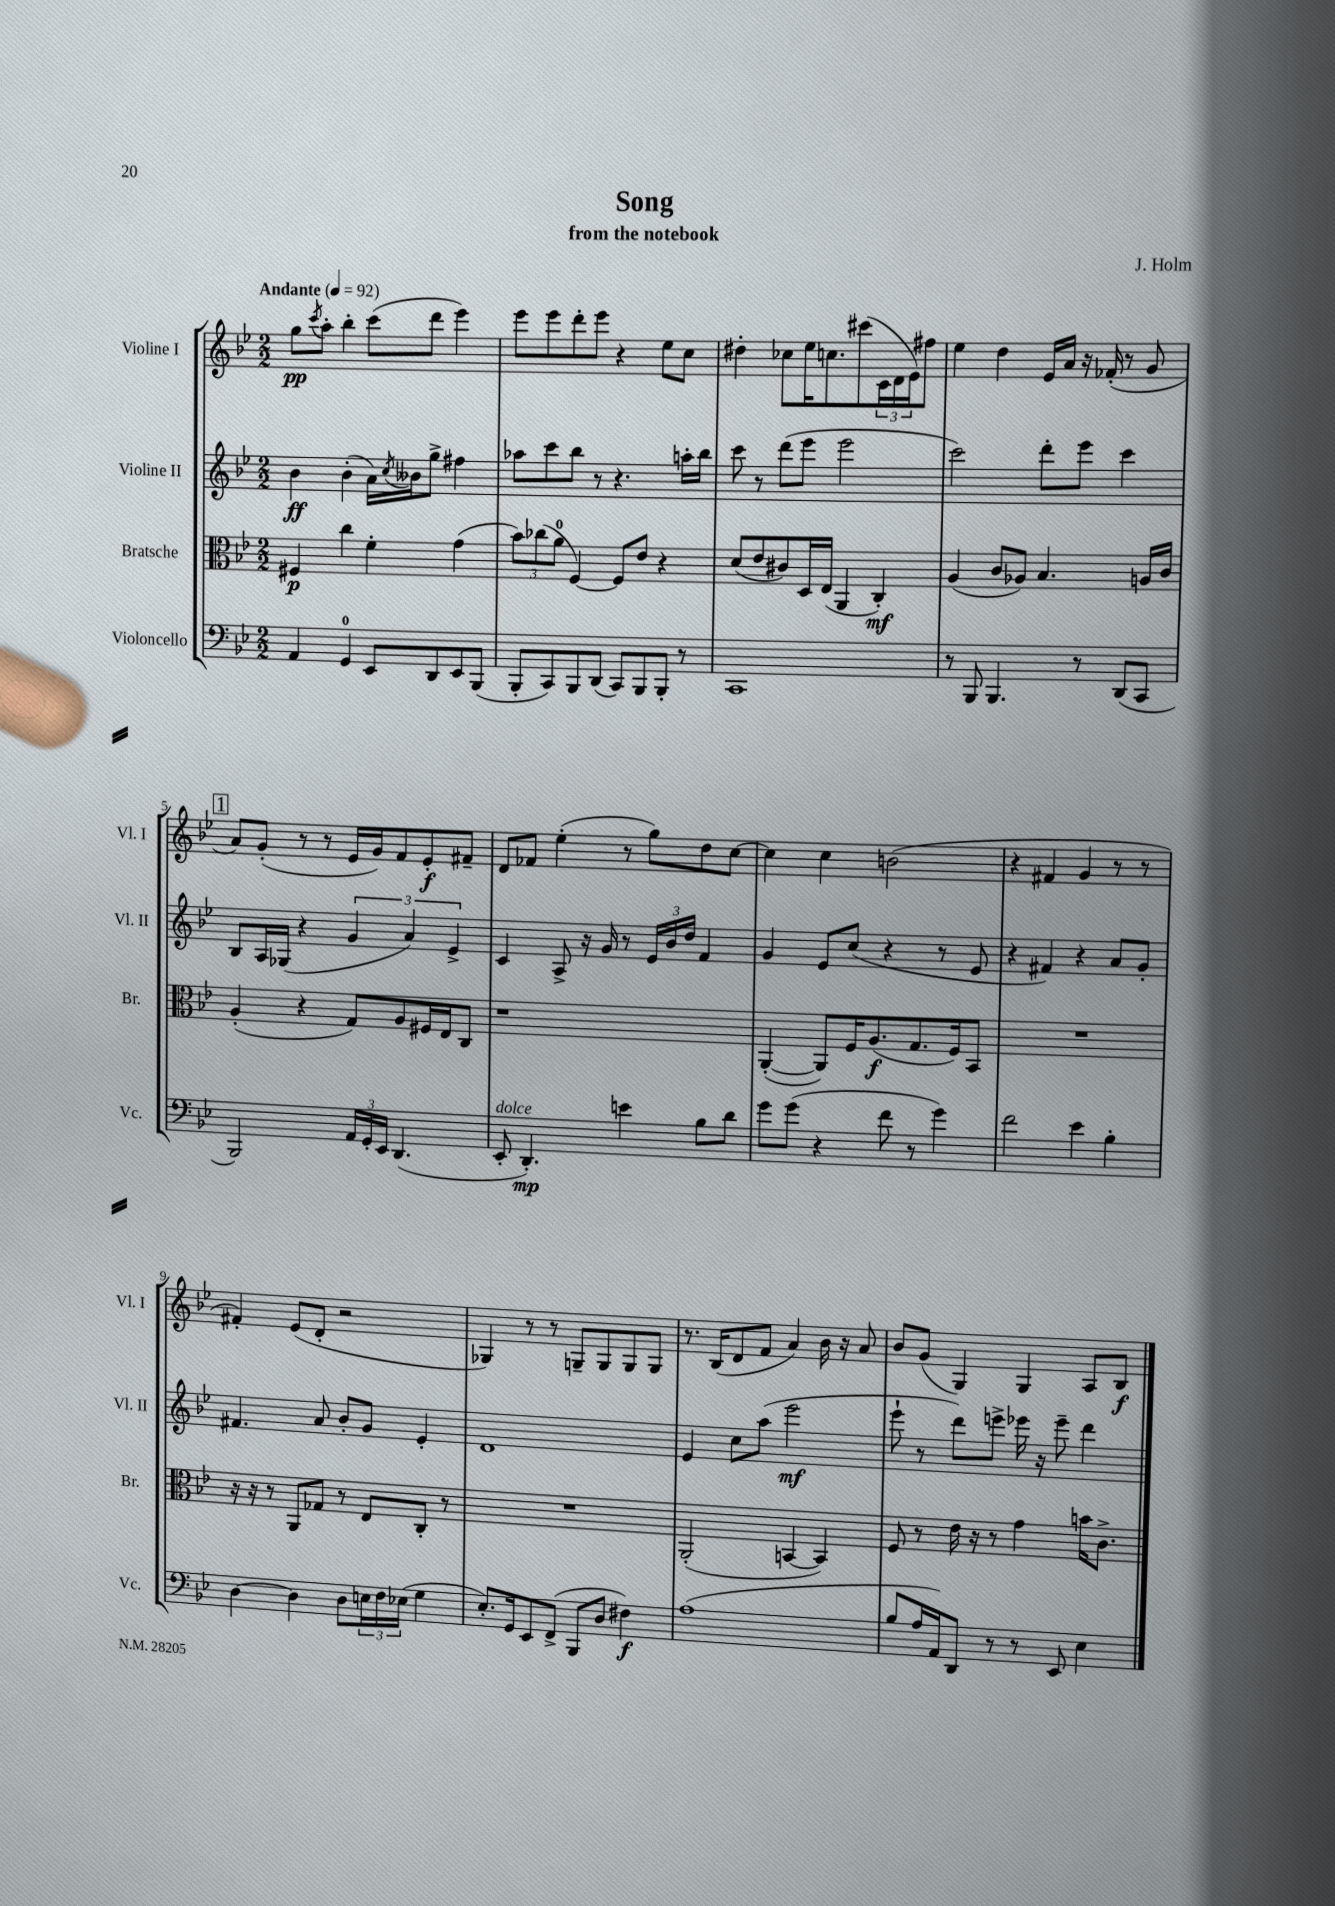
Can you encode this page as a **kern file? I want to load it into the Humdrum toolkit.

**kern	**dynam	**kern	**dynam	**kern	**dynam	**kern	**dynam
*part4	*part4	*part3	*part3	*part2	*part2	*part1	*part1
*staff4	*staff4	*staff3	*staff3	*staff2	*staff2	*staff1	*staff1
*I"Violoncello	*	*I"Bratsche	*	*I"Violine II	*	*I"Violine I	*
*I'Vc.	*	*I'Br.	*	*I'Vl. II	*	*I'Vl. I	*
*clefF4	*	*clefC3	*	*clefG2	*	*clefG2	*
*k[b-e-]	*	*k[b-e-]	*	*k[b-e-]	*	*k[b-e-]	*
*M2/2	*	*M2/2	*	*M2/2	*	*M2/2	*
*MM92	*	*MM92	*	*MM92	*	*MM92	*
=1	=1	=1	=1	=1	=1	=1	=1
!	!	!	!	!	!	!LO:TX:a:B:t=Andante	!
4AA/	.	4F#X/	p	4b-\	ff	8gg\L	pp
.	.	.	.	.	.	8qccc/	.
.	.	.	.	.	.	8aa'\J	.
4GG/	.	4cc\	.	(4b-'\	.	4bb-'\	.
8EE-/L	.	4f'\	.	16a\LL)	.	(8ccc\L	.
.	.	.	.	8qcc/	.	.	.
.	.	.	.	16b--X\J	.	.	.
8DD/	.	.	.	8gg^\J	.	8ddd\J	.
8EE-/	.	(4g\	.	4ff#X\	.	4eee-\)	.
(8BBB-/J	.	.	.	.	.	.	.
=2	=2	=2	=2	=2	=2	=2	=2
8BBB-'/L	.	12b-\L)	.	8aa-X\L	.	8eee-\L	.
.	.	(12cc-X\	.	.	.	.	.
8CC/)	.	.	.	8ccc\	.	8eee-\	.
.	.	12a\J	.	.	.	.	.
8BBB-/	.	[4F/)	.	8bb-\J	.	8ddd'\	.
(8DD/J	.	.	.	8r	.	8eee-\J	.
8CC/L)	.	8F/L]	.	4.r	.	4r	.
8BBB-/	.	8e-/J	.	.	.	.	.
8BBB-'/J	.	4r	.	.	.	8ee-\L	.
8r	.	.	.	16aan'\LL	.	8cc\J	.
.	.	.	.	16bb-\JJ	.	.	.
=3	=3	=3	=3	=3	=3	=3	=3
1CC	.	(8d/L	.	8ccc\	.	4dd#X'\	.
.	.	8e-/	.	8r	.	.	.
.	.	8c#X/)	.	(8ddd\L	.	8cc-X\L	.
.	.	16D/L	.	8eee-\J	.	16ee-\K	.
.	.	(16E-/JJ	.	.	.	8.ccn\	.
.	.	4AA/	.	2eee-\	.	.	.
.	.	.	.	.	.	(8ccc#X\	.
.	.	4C'/)	mf	.	.	24c\L	.
.	.	.	.	.	.	24d\	.
.	.	.	.	.	.	24e-\J)	.
.	.	.	.	.	.	8ff#X\J	.
=4	=4	=4	=4	=4	=4	=4	=4
8r	.	(4A/	.	2ccc\)	.	4ee-\	.
8BBB-/	.	.	.	.	.	.	.
4.BBB-/	.	8c/L	.	.	.	4dd\	.
.	.	8A-X/J)	.	.	.	.	.
.	.	4.B-/	.	8ddd'\L	.	16e-/LL	.
.	.	.	.	.	.	16a/JJ	.
8r	.	.	.	8eee-\J	.	16r	.
.	.	.	.	.	.	(16f-X'/	.
(8DD/L	.	.	.	4ccc\	.	8r	.
8CC/J	.	16An/LL	.	.	.	8g/	.
.	.	16c/JJ	.	.	.	.	.
!!LO:LB:g=z
!!LO:REH:place=s1:t=1
=5	=5	=5	=5	=5	=5	=5	=5
2BBB-/)	.	(4A'/	.	8B-/L	.	8a/L)	.
.	.	.	.	16A/L	.	(8g'/J	.
.	.	.	.	(16G-X/JJ	.	.	.
.	.	4r	.	4r	.	8r	.
.	.	.	.	.	.	8r	.
24AA/LL	.	8G/L)	.	6g/	.	16e-/LL	.
24GG'/	.	.	.	.	.	.	.
.	.	.	.	.	.	16g/J)	.
24EE-/JJ	.	.	.	.	.	.	.
(4.DD/	.	8A/	.	.	.	8f/	.
.	.	.	.	6a/)	.	.	.
.	.	16F#X/L	.	.	.	8e-'/	f
.	.	16E-/J	.	.	.	.	.
.	.	.	.	6e-^/	.	.	.
.	.	8C/J	.	.	.	8f#X~/J	.
=6	=6	=6	=6	=6	=6	=6	=6
!LO:TX:a:i:t=dolce	!	!	!	!	!	!	!
8EE-'/	.	1r	.	4c/	.	8d/L	.
4.DD'/)	mp	.	.	.	.	8f-X/J	.
.	.	.	.	8A^/	.	(4ee-'\	.
.	.	.	.	16r	.	.	.
.	.	.	.	16g/	.	.	.
4en\	.	.	.	8r	.	8r	.
.	.	.	.	24e-/LL	.	8gg\L)	.
.	.	.	.	24b-/	.	.	.
.	.	.	.	24dd/JJ	.	.	.
8B-\L	.	.	.	4f/	.	8dd\	.
8d\J	.	.	.	.	.	[8cc\J	.
=7	=7	=7	=7	=7	=7	=7	=7
8g\L	.	([4AA'/	.	4g/	.	4cc\]	.
(8g\J	.	.	.	.	.	.	.
4r	.	8AA/L])	.	8e-/L	.	4cc\	.
.	.	16F/K	.	(8cc/J	.	.	.
.	.	(8.A/	f	.	.	.	.
8f\	.	.	.	4r	.	(2bn\	.
8r	.	8.G/	.	.	.	.	.
4g\)	.	.	.	8r	.	.	.
.	.	16F/k)	.	.	.	.	.
.	.	8BB-/J	.	8e-/	.	.	.
=8	=8	=8	=8	=8	=8	=8	=8
2f\	.	1r	.	4r	.	4r	.
.	.	.	.	4f#X/)	.	4f#X/	.
4e-\	.	.	.	4r	.	4g/	.
4B-'\	.	.	.	8a/L	.	8r	.
.	.	.	.	8g'/J	.	8r	.
!!LO:LB:g=z
=9	=9	=9	=9	=9	=9	=9	=9
[4D\	.	16r	.	4.f#X/	.	4f#X'/)	.
.	.	16r	.	.	.	.	.
.	.	8r	.	.	.	.	.
4D\]	.	8AA/L	.	.	.	(8e-/L	.
.	.	8G-X/J	.	8a/	.	8d'/J	.
8D\L	.	8r	.	8b-'/L	.	2r	.
24En\L	.	8E-/L	.	8g/J	.	.	.
24F\	.	.	.	.	.	.	.
(24E-X\JJ	.	.	.	.	.	.	.
4G\	.	8C'/J	.	4e-'/	.	.	.
.	.	8r	.	.	.	.	.
=10	=10	=10	=10	=10	=10	=10	=10
8.E-'/L)	.	1r	.	1d	.	4G-X/)	.
16GG/k	.	.	.	.	.	.	.
8EE-/	.	.	.	.	.	8r	.
(8FF^/J	.	.	.	.	.	8r	.
8BBB-/L	.	.	.	.	.	8Gn~/L	.
8D/J	.	.	.	.	.	8G/	.
4F#X\)	f	.	.	.	.	8G/	.
.	.	.	.	.	.	8G/J	.
=11	=11	=11	=11	=11	=11	=11	=11
(1A	.	(2AA'/	.	4e-/	.	8.r	.
.	.	.	.	.	.	(16B-/KL	.
.	.	.	.	8cc\L	.	8d/	.
.	.	.	.	(8aa\J	.	8f/J	.
.	.	[4BBn/	.	2eee-\	mf	4a/)	.
.	.	4BB/])	.	.	.	16b-\	.
.	.	.	.	.	.	16r	.
.	.	.	.	.	.	8a/	.
=12	=12	=12	=12	=12	=12	=12	=12
8B-/L	.	8F/	.	8eee-`\	.	8b-/L	.
16A/L	.	8r	.	8r	.	(8g/J	.
16AA/J)	.	.	.	.	.	.	.
8DD/J	.	16e-\	.	8ddd\L)	.	4G/)	.
.	.	16r	.	.	.	.	.
8r	.	8r	.	8eeen^\J	.	.	.
8r	.	4g\	.	16eee-X\	.	4G/	.
.	.	.	.	16r	.	.	.
8EE-/	.	.	.	8eee-~\	.	.	.
4E-\	.	16bn\KL	.	4ddd\	.	8A/L	.
.	.	8.c^\J	.	.	.	.	.
.	.	.	.	.	.	8B-/J	f
==	==	==	==	==	==	==	==
*-	*-	*-	*-	*-	*-	*-	*-
